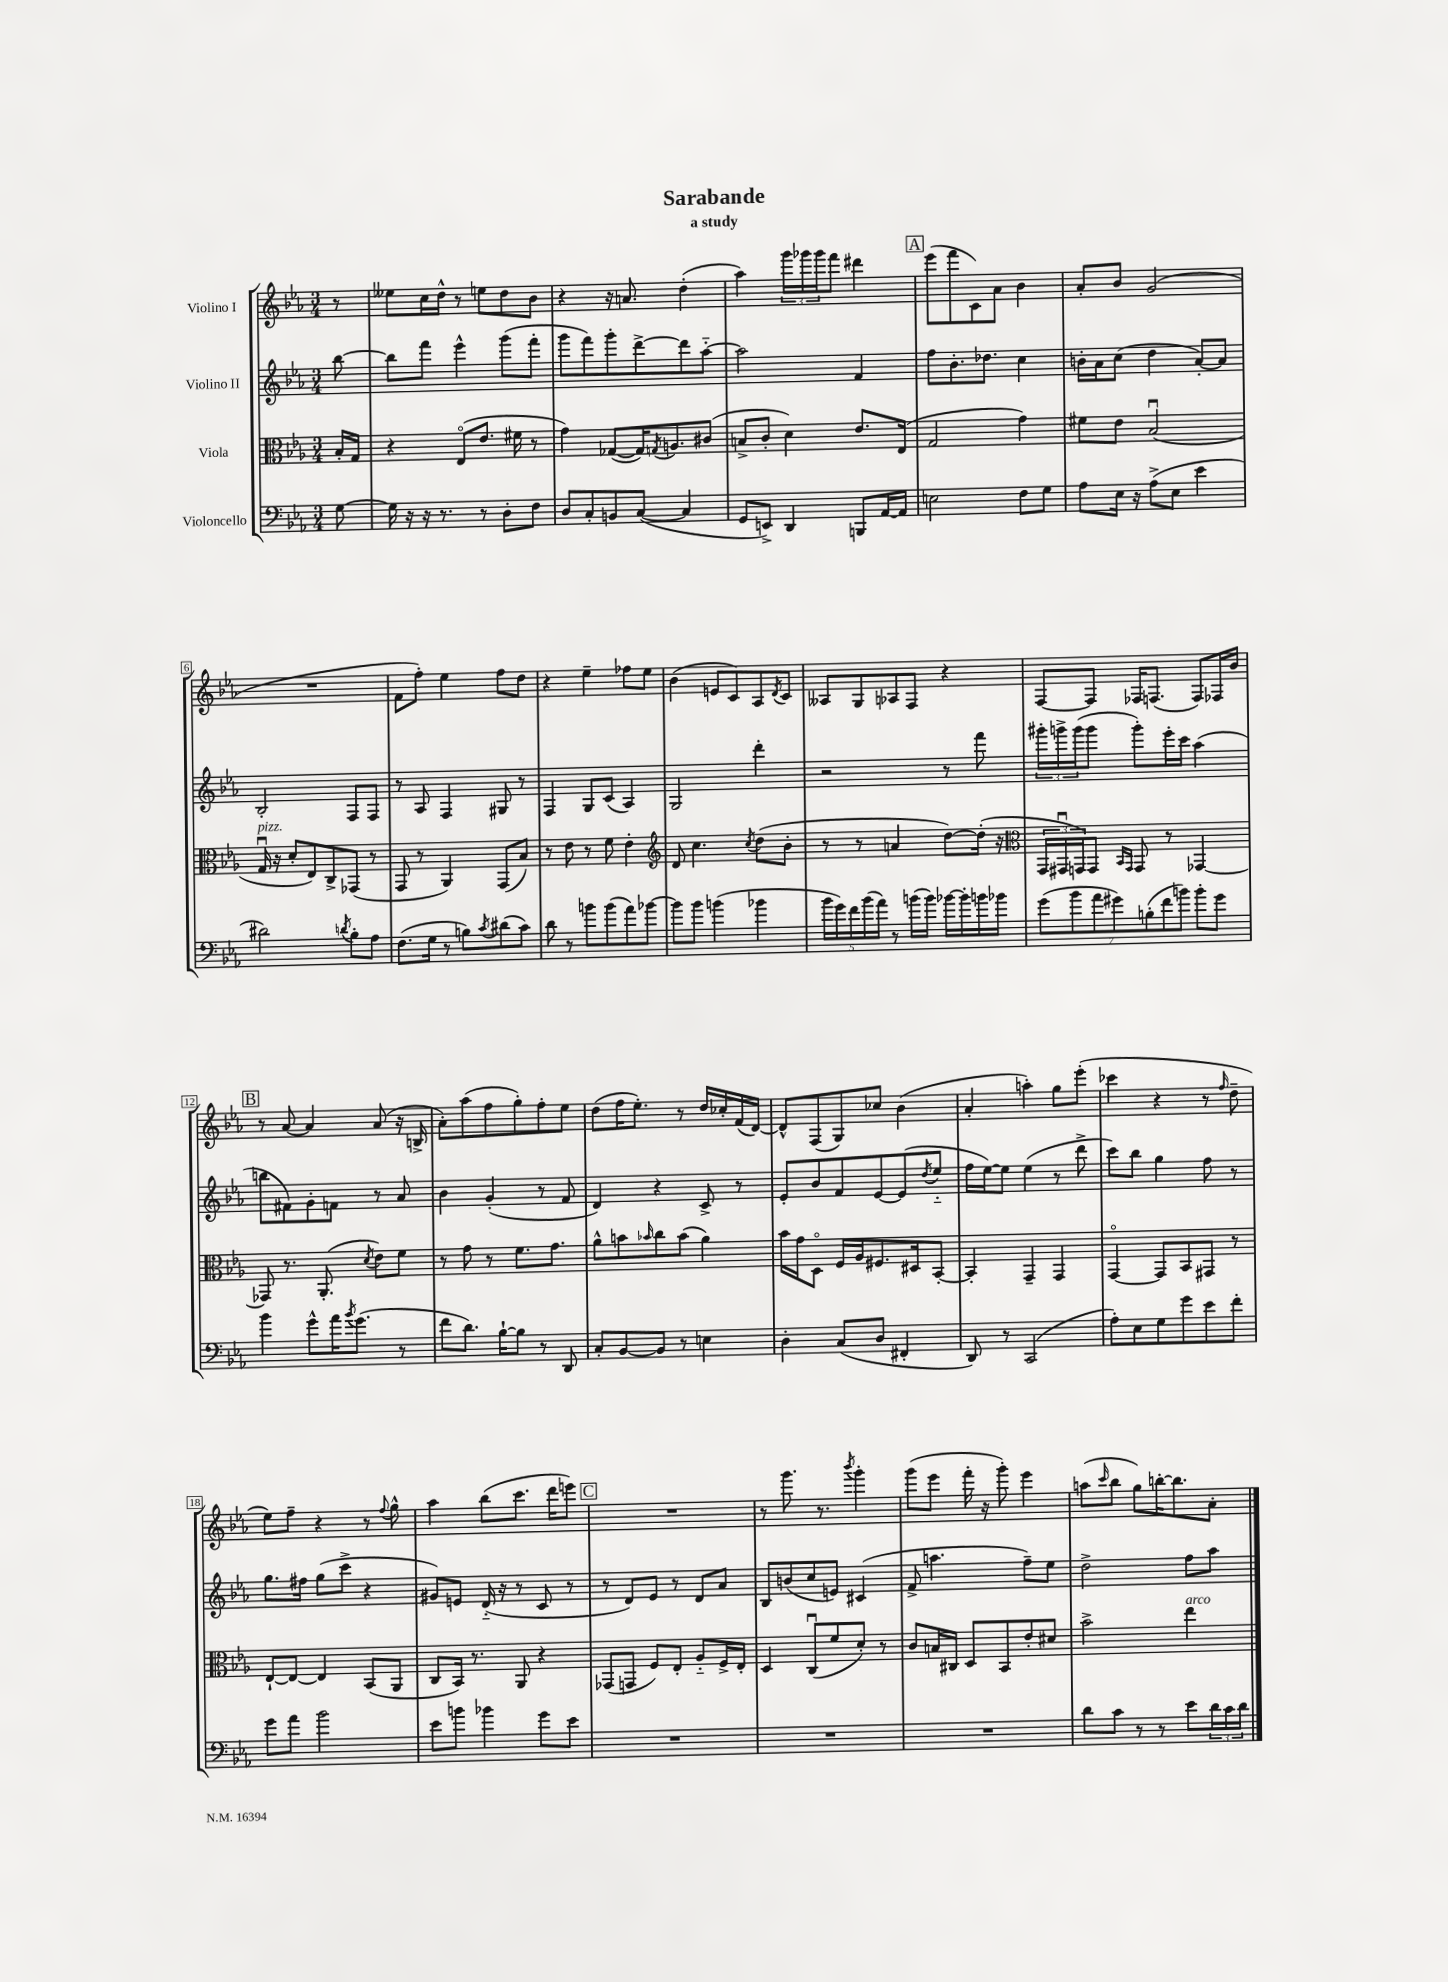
\header { title = "Sarabande" subtitle = "a study" }
<<
\new StaffGroup <<
\new Staff = "s0" \with { instrumentName = "Violino I" } {
    \clef treble \key ees \major \numericTimeSignature \time 3/4 \partial 8
    r8 |
    eeses''8 c''16 d''16-^ r8 e''8 d''8 bes'8 |
    r4 r16 a'8. d''4-.( |
    aes''4) \tuplet 3/2 { g'''16 ges'''16 ges'''16 } f'''8 dis'''4 |
    \mark \markup { \box "A" } ees'''8( f'''8 c'8) aes'8 bes'4 |
    aes'8-. bes'8 g'2( |
    R2. |
    f'8 f''8-.) ees''4 f''8 d''8 |
    r4 ees''4-- fes''8 ees''8 |
    bes'4( e'8 c'8) aes8 \acciaccatura { d'8 } c'8 |
    aeses8 g8 aes8 f8 r4 |
    f8~ f8 fes16 f8.( f8) fes16 bes'16 |
    \mark \markup { \box "B" } r8 aes'8~ aes'4 aes'8( r16 b16-> |
    aes'8-.) aes''8( f''8 g''8-.) f''8-. ees''8 |
    d''8( f''16 ees''8.-.) r8 d''16 ces''16-. f'16( d'16~) |
    d'8-^ f8( g8) ces''8 bes'4( |
    aes'4-. a''4-.) g''8 ees'''8-.( |
    ces'''4 r4 r8 \grace { f''16 } d''8-- |
    ees''8) f''8-- r4 r8 \appoggiatura { f''8 } g''8-^ |
    aes''4 bes''8( c'''8. d'''16 e'''8) |
    \mark \markup { \box "C" } R2. |
    r8 g'''8. r8. \acciaccatura { bes'''8 } g'''4-. |
    g'''8( ees'''8 f'''16-. r16 g'''8-.) ees'''4 |
    a''8( \grace { c'''16 } bes''8 g''8) b''16~-. b''8. aes'8-. \bar "|." |
}
\new Staff = "s1" \with { instrumentName = "Violino II" } {
    \clef treble \key ees \major \numericTimeSignature \time 3/4 \partial 8
    bes''8~ |
    bes''8 f'''8 ees'''4-^ g'''8( f'''8-. |
    g'''8 f'''8) g'''8-. d'''8~-> d'''8 aes''8~-_ |
    aes''2 f'4 |
    \mark \markup { \box "A" } f''8 bes'8.-. des''8. c''4 |
    b'16-. aes'16 c''8( d''4 aes'8~-.) aes'8 |
    bes2-. f8 f8 |
    r8 aes8 f4 gis8 r8 |
    f4 g8 c'8( aes4) |
    g2 d'''4-. |
    r2 r8 f'''8 |
    \tuplet 3/2 { gis'''16-. g'''16-> g'''16( } g'''8 g'''8-.) ees'''16-. c'''16 aes''4( |
    \mark \markup { \box "B" } b''8 fis'8) g'8-. f'8 r8 aes'8 |
    bes'4 g'4-.( r8 f'8 |
    d'4) r4 c'8-> r8 |
    ees'8-. bes'8 f'8 ees'8~ ees'8( \acciaccatura { d''8 } ees''8-_ |
    f''16 ees''16~) ees''8 ees''4( r8 d'''8-> |
    c'''8) bes''8 g''4 f''8 r8 |
    g''8. fis''16 g''8( c'''8-> r4 |
    gis'8) e'8 d'16-_( r16 r8 c'8 r8 |
    \mark \markup { \box "C" } r8 d'8) ees'8 r8 d'8 aes'8 |
    bes8 b'8( c''8 e'8) cis'4( |
    f'8-> a''4. f''8--) ees''8 |
    d''2-> f''8 aes''8 \bar "|." |
}
\new Staff = "s2" \with { instrumentName = "Viola" } {
    \clef alto \key ees \major \numericTimeSignature \time 3/4 \partial 8
    bes16-. g16 |
    r4 ees8\flageolet( ees'8. fis'16 r8 |
    g'4) ges8~( ges16) \acciaccatura { g8 } a8. cis'8( |
    b8-> c'8-. d'4) ees'8. ees16( |
    \mark \markup { \box "A" } g2 g'4) |
    fis'8 ees'8 bes2\downbow( |
    g16\downbow^\markup { \italic "pizz." } r16 d'8-. ees8) c8-> ges,8( r8 |
    g,8 r8 aes,4) g,8( bes8) |
    r8 ees'8 r8 f'8 ees'4-. |
    \clef treble d'8 c''4. \acciaccatura { c''8 } d''8( bes'8-. |
    r8 r8 a'4 d''8~) d''16-.( r16 |
    \clef alto \tuplet 3/2 { g,16 gis,16\downbow g,16) } g,8 \grace { bes,16 g,16 } g,8 r8 ges,4~ |
    \mark \markup { \box "B" } ges,8 r8. aes,8.-.( \acciaccatura { d'8 } ees'8) f'8 |
    r8 g'8 r8 f'8. g'8. |
    aes'8-^ b'8 \grace { bes'16 } c''8 bes'8( aes'4) |
    bes'16 g'16 d8\flageolet f16 aes16 fis8. dis16 bes,8~-. |
    bes,4-. g,4-- g,4 |
    g,4~\flageolet g,8 bes,8 gis,8 r8 |
    ees8~-! ees8~ ees4 bes,8( aes,8 |
    c8 bes,16) r8. aes,8 r4 |
    \mark \markup { \box "C" } ges,8( g,8 f8) ees8-. aes8-_ f16-> ees16-. |
    d4 c8\downbow( f'8 d'8-.) r8 |
    c'8 b16 cis16 d8 bes,8 ees'8-. dis'8 |
    bes'2-> ees''4^\markup { \italic "arco" } \bar "|." |
}
\new Staff = "s3" \with { instrumentName = "Violoncello" } {
    \clef bass \key ees \major \numericTimeSignature \time 3/4 \partial 8
    g8~ |
    g16 r16 r16 r8. r8 d8-. f8 |
    d8 c8-. b,8 c8~( c4 |
    g,8 e,8->) d,4 b,,8 aes,16~ aes,16 |
    \mark \markup { \box "A" } e2 f8 g8 |
    aes8 ees16 r16 aes8->( ees8 ees'4 |
    dis'2) \acciaccatura { d'8 } bes8-. aes8 |
    f8.( g16 r8 b8) \acciaccatura { c'8 } dis'8( c'8) |
    d'8 r8 b'8 b'8( aes'8) bes'8~ |
    bes'8 bes'8 b'4( bes'4 |
    \tuplet 5/4 { bes'16 g'16) f'16 bes'16( aes'16) } r8 b'16( b'16) bes'16~ bes'16-. b'16 bes'16 |
    \tuplet 7/4 { g'8( bes'8 aes'8 gis'8) b8-.( f'8 b'8) } b'8-. gis'8 |
    \mark \markup { \box "B" } bes'4 g'8-^ aes'16 \acciaccatura { bes'8 } g'8.( r8 |
    f'8 d'8.) bes16~-! bes8 r8 d,8 |
    c8-. bes,8~ bes,8 r8 e4 |
    d4-. c8( d8 fis,4-. |
    d,8) r8 c,2( |
    aes8-.) ees8 g8 g'8 ees'8 f'8-. |
    g'8 aes'8 bes'2 |
    ees'8 b'8 bes'4 g'8 ees'8 |
    \mark \markup { \box "C" } R2. |
    R2. |
    R2. |
    d'8 c'8 r8 r8 ees'8 \tuplet 3/2 { d'16 c'16 d'16 } \bar "|." |
}
>>
>>
\layout { \context { \Score \override BarNumber.stencil = #(make-stencil-boxer 0.1 0.3 ly:text-interface::print) } }
